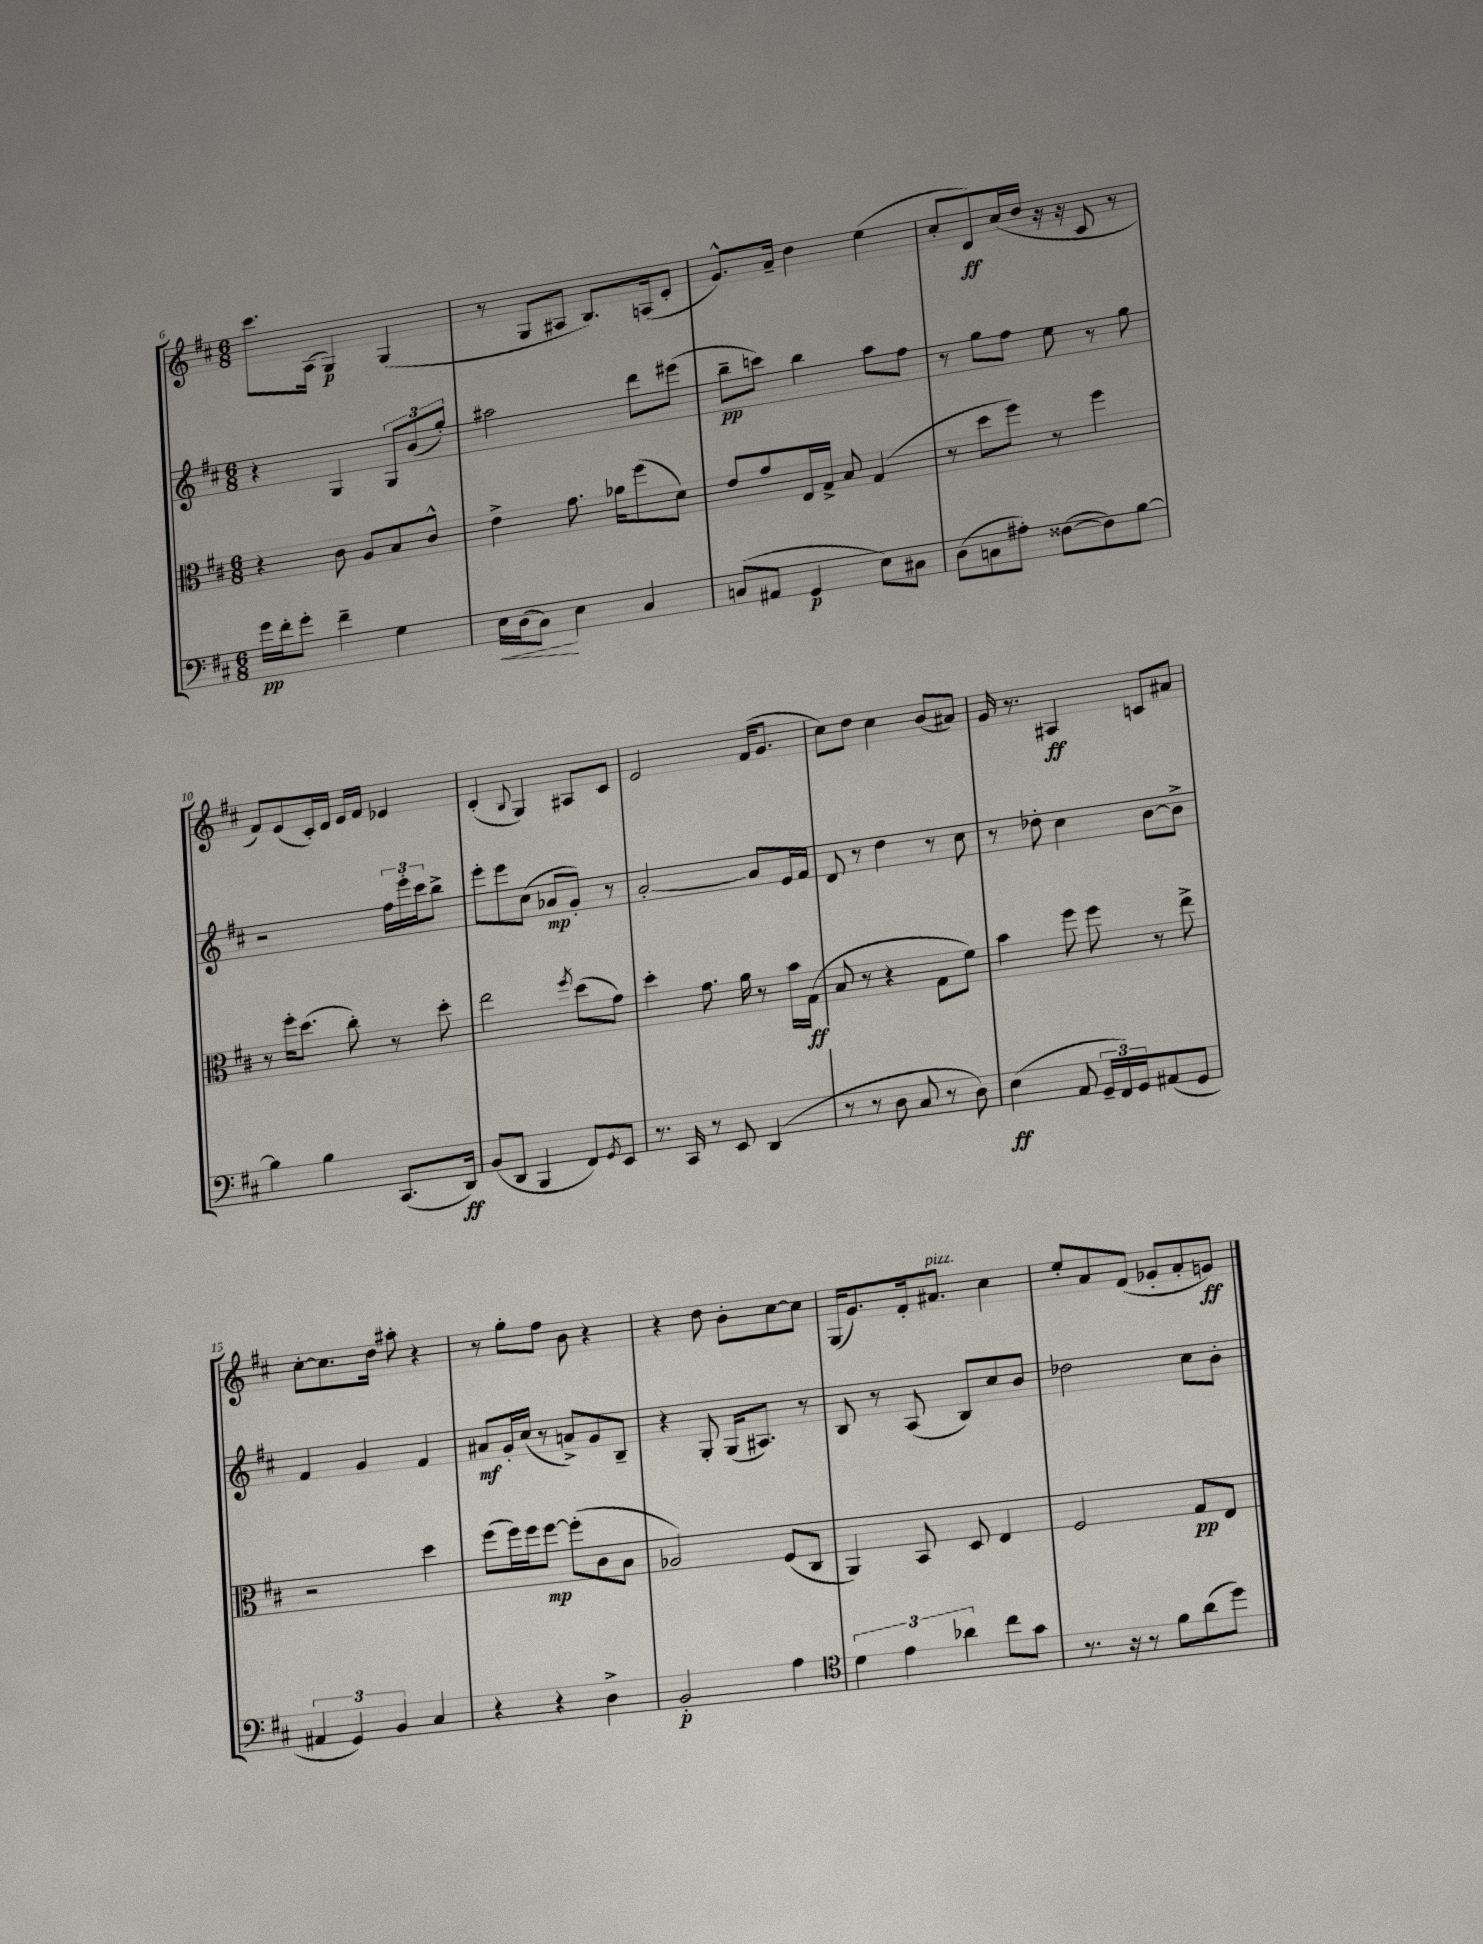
<<
\new StaffGroup <<
\new Staff = "s0" {
    \clef treble \key d \major \numericTimeSignature \time 6/8
    cis'''8. a16( g4\p) g4( |
    r8 g8 ais8 b8.) a16( e'8-. |
    g'8.-^) a'16-- d''4 e''4( |
    cis''8-. d'8\ff) cis''16( d''16 r16 r16 cis'8 r8 |
    fis'8) e'8( cis'16-.) d'16 e'16 fis'16 ees'4 |
    d'4-.( \appoggiatura { b8 } g4) ais8 cis'8 |
    e'2 fis'16( g'8. |
    cis''8) d''8 cis''4 b'8( ais'8) |
    g'16 r8. ais4\ff c'8 ais'8 |
    cis''8~-. cis''8. d''16 ais''8-. r4 |
    r8 g''8-. fis''8 b'8 r4 |
    r4 d''8 b'8-. cis''8~ cis''8 |
    g16( g'8.) fis'16-. ais'8.^\markup { \italic "pizz." } cis''4 |
    e''8-. a'8 fis'8( ges'8-. a'8-. g'8\ff) \bar "|." |
}
\new Staff = "s1" {
    \clef treble \key d \major \numericTimeSignature \time 6/8
    r4 g4 \tuplet 3/2 { g8 b'8( g''8-.) } |
    ais''2 d'''8 eis'''8( |
    b''8--\pp c'''8) b''4 a''8 fis''8 |
    r8 g''8 fis''8 e''8 r8 g''8 |
    r2 \tuplet 3/2 { fis''16 e'''16-. cis'''16 } b''8-> |
    e'''8-. e'''8 cis''8( aes'8\mp g'8-.) r8 |
    a'2~-. a'8 e'16 fis'16 |
    d'8 r8 d''4 r8 cis''8 |
    r8 des''8-. cis''4 b'8~ b'8-> |
    fis'4 g'4 fis'4 |
    ais'8\mf g'16-. cis''16( r8 a'8->) g'8 b8-- |
    r4 g8-. g16( ais8.) r8 |
    b8 r8 a8( b8) cis''8 b'8 |
    des''2 cis''8 b'8-. \bar "|." |
}
\new Staff = "s2" {
    \clef alto \key d \major \numericTimeSignature \time 6/8
    r4 cis'8 a8 b8 cis'8-^ |
    e'4-> g'8. aes'16 fis''8( d'8) |
    e'8 g'8 e16 g16-> b8 g4( |
    r8 d''8 fis''8) r8 fis''4 |
    r8 fis''16-. d''8.( cis''8-.) r8 d''8-. |
    e''2 \acciaccatura { fis''8 } d''8( g'8) |
    d''4-. g'8. a'16 r8 b'16 g16\ff( |
    b8 r8 r4 g8 fis'8) |
    b'4 fis''8 fis''8 r8 e''8-> |
    r2 d''4 |
    fis''8( fis''16) fis''16 fis''8~\mp fis''8-.( cis'8 b8 |
    aes2) fis8( cis8 |
    a,4) b,8 d8 e4 |
    fis2 g8\pp e8 \bar "|." |
}
\new Staff = "s3" {
    \clef bass \key d \major \numericTimeSignature \time 6/8
    g'16\pp fis'16-. g'8-. fis'4-- g4 |
    e16\< d16( cis8\!) e4 cis4 |
    c8( ais,8 g,4\p e8) cis8 |
    d8( c8 ais8-.) fisis8~( fisis8) b8~ |
    b4 b4 cis,8.( d,16\ff) |
    b,8( d,8 b,,4 fis,8) \acciaccatura { g,8 } e,8 |
    r8. cis,16 r8 e,8 d,4( |
    r8 r8 d8 cis8 r8 d8) |
    e4\ff( a,8 \tuplet 3/2 { g,16-- fis,16) g,16 } ais,8( g,8 |
    \tuplet 3/2 { ais,4 g,4) b,4 } cis4 |
    r4 r4 d4-> |
    b,2-.\p a4 |
    \clef tenor \tuplet 3/2 { d'4 e'4 aes'4 } cis''8 g'8 |
    r8. r16 r8 fis'8 a'8( d''8) \bar "|." |
}
>>
>>
\layout { \context { \Score currentBarNumber = #6 } }
